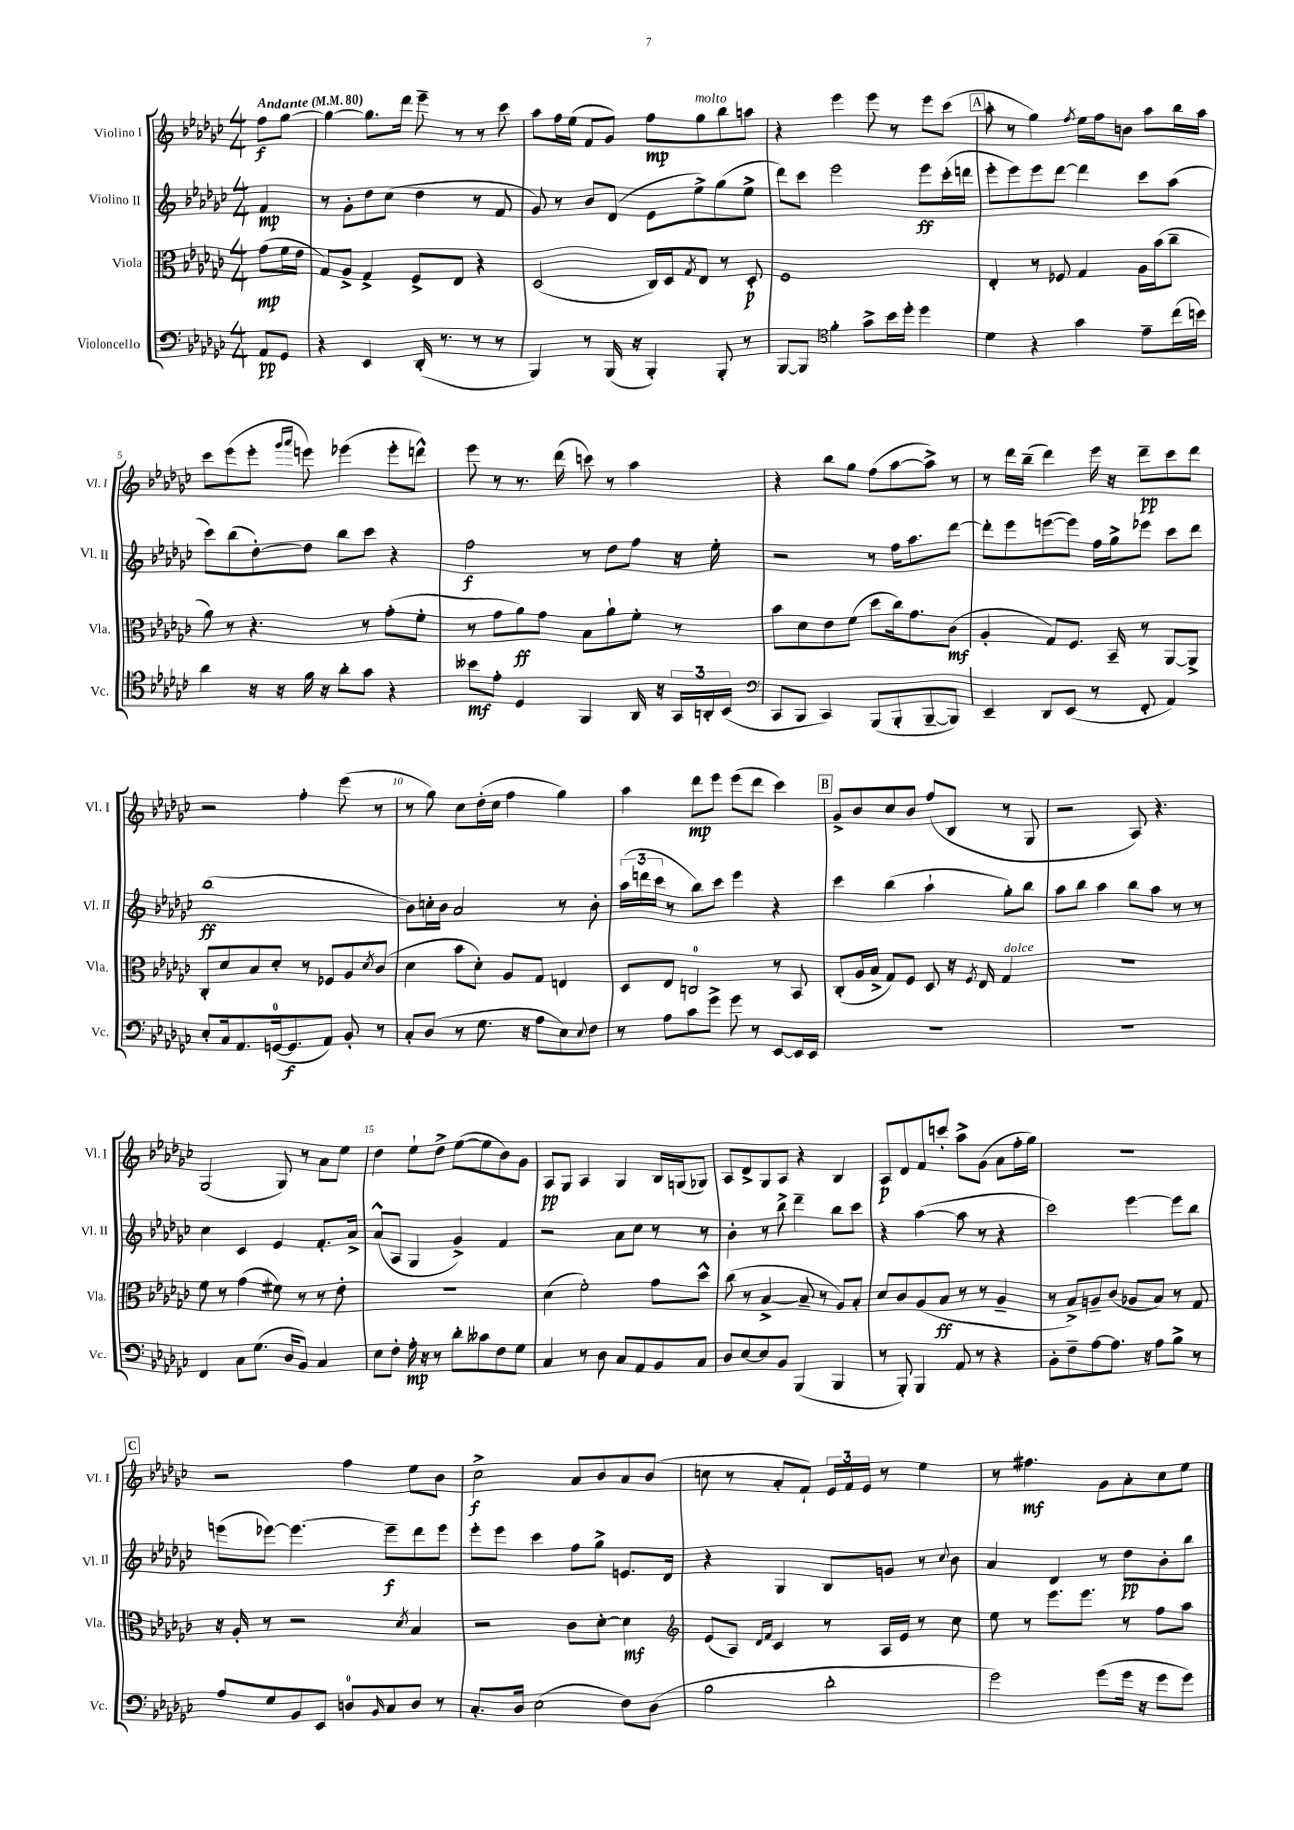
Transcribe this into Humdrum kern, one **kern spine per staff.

**kern	**kern	**kern	**kern
*staff4	*staff3	*staff2	*staff1
*clefF4	*clefC3	*clefG2	*clefG2
*k[b-e-a-d-g-c-]	*k[b-e-a-d-g-c-]	*k[b-e-a-d-g-c-]	*k[b-e-a-d-g-c-]
*M4/4	*M4/4	*M4/4	*M4/4
*MM80	*MM80	*MM80	*MM80
8AA-	(8g-	4f	8ff
8GG-	16f	.	[8gg-
.	16e-	.	.
=	=	=	=
4r	8G-)	8r	4gg-_
.	8A-^	8g-'	.
4EE-	4G-^	8dd-	8.gg-]
.	.	(8cc-	.
.	.	.	16ddd-
(16DD-'	8F^	4dd-	8eee-~
8.r	.	.	.
.	8E-	.	8r
8r	4r	8r	8r
8r	.	8f	8ccc-
=	=	=	=
4BBB-)	(2D-	8g-)	8aa-
.	.	8r	16ff
.	.	.	(16ee-
8r	.	8b-	8f
(16BBB-	.	(8d-	8g-)
16r	.	.	.
4BBB-')	16C-)	8e-	8ff
.	16D-	.	.
.	8qG-	.	.
.	8E-	8ee-^)	8gg-
8BBB-'	8r	(8gg-	8bb-
8r	8D-'	8ee-^	8aa
=	=	=	=
[8BBB-	1F	8ddd-)	4r
8BBB-]	.	8ccc-	.
*clefC4	*	*	*
4f'	.	2eee-	4eee-
8g-^	.	.	8eee-
16b-	.	.	8r
16dd-'	.	.	.
4dd-	.	8eee-	8eee-
.	.	(16ccc-'	(8ccc-
.	.	16ddd	.
=	=	=	=
4d-	4E-'	8eee-'	8aa-'
.	.	8eee-)	8r
4r	8r	8eee-	4gg-)
.	8F-	[8ddd-	.
.	.	.	8qff
4g-	4G-	4ddd-]	16ee-
.	.	.	16ff
.	.	.	8b
8e-~	16A-	8ccc-	8aa-
.	(16b-	.	.
(16cc-	8cc-~	(8aa-	16bb-
16b)	.	.	16aa-
=	=	=	=
4a-	8a-)	8ccc-)	8ccc-
.	8r	(8bb-	(8eee-
16r	4.r	[8dd-')	8eee-'
16r	.	.	.
.	.	.	16qqggg-
.	.	.	16qqaaa-
16f	.	8dd-]	8eee)
16r	.	.	.
8a-'	.	8bb-	(4eee-
8g-	8r	8ccc-	.
4r	(8g-'	4r	8eee-'
.	8f'	.	8ddd^^)
=	=	=	=
8b--	8r	2ff	8eee-
8e-'	8g-	.	8r
4D-	8a-)	.	8.r
.	8g-	.	.
.	.	.	(16ddd-
4FF	8B-	8r	8ccc)
.	8a-`	8dd-	8r
16AA-	8f'	8ff	4aa-
16r	.	.	.
24GG-	8r	16r	.
24AA'	.	.	.
.	.	16ee-'	.
(24BB-	.	.	.
=	=	=	=
*clefF4	*	*	*
8CC-	8b-	2r	4r
8BBB-	8d-	.	.
4CC-)	8e-	.	8bb-
.	(8f	.	8gg-
(8BBB-	8dd-	8r	(8ff
8BBB-'	16cc-)	16ff	[8aa-
.	8.g-	8.aa-	.
[8BBB-~	.	.	8aa-^])
8BBB-])	(8c-	[8ddd-	8r
=	=	=	=
4EE-~	4A-'	8ddd-']	8r
.	.	8eee-	16ddd-
.	.	.	(16bb-~
8DD-	8G-)	([8eee	4ddd-)
(8EE-	8.F	8eee])	.
8r	.	16ff	16eee-
.	16BB-~	16gg-^	16r
8FF'	8r	8eee-	8ddd-~
4AA-)	[8AA-	8ccc-	8ccc-
.	8AA-^]	8ddd-	8ddd-
=	=	=	=
8E-'	8C-'	(1bb-	2r
16C-	8d-	.	.
8.AA-	.	.	.
.	8B-	.	.
([16GG	8d-'	.	.
8.GG]	.	.	.
.	8r	.	4ff'
8AA-)	8F-	.	.
8BB-'	8A-	.	(8eee-
.	8qd-	.	.
8r	(8c-	.	8r
=	=	=	=
8C-'	4d-	8b-)	8r
(8D-	.	16cc'	8gg-)
.	.	16b-	.
8r	8b-	2a-	8cc-
8.G-	8d-')	.	(16dd-'
.	.	.	16cc-
.	8A-	.	4ff
16r	.	.	.
8A-	8G-	.	.
8E-)	4E	8r	4gg-)
8qqE-	.	.	.
8F	.	8b-'	.
=	=	=	=
8r	8D-	(24aa-	4aa-
.	.	24ddd	.
.	.	24ccc-	.
8A-	8E-	8r	.
8c-	2C	8bb-)	8ddd-
8g-^	.	8ccc-	8eee-
8g-	.	4eee-	(8eee-
8r	.	.	8ddd-
[8EE-	8r	4r	4ccc-)
16EE-]	8BB-	.	.
16EE-	.	.	.
=	=	=	=
1r	(8C-'	4ccc-	8g-^
.	16A-	.	8b-
.	16B-^	.	.
.	8G-)	(4bb-	8cc-
.	8F	.	8b-
.	8D-	4aa-`	(8ff
.	16r	.	8B-
.	8qF	.	.
.	16E-	.	.
.	4G-	8gg-')	8r
.	.	8bb-	8G-
=	=	=	=
1r	1r	8aa-	2r
.	.	8bb-	.
.	.	4aa-	.
.	.	8bb-	8A-)
.	.	8aa-	4.r
.	.	8r	.
.	.	8r	.
=	=	=	=
4FF	8f	4cc-	(2G-
.	8r	.	.
8C-	(4g-	4c-	.
(8.G-	.	.	.
.	8f#)	4e-	8G-)
16D-	.	.	.
8BB-)	8r	.	8r
4C-	8r	8.f'	8a-
.	8e-'	.	8ee-
.	.	16a-^	.
=	=	=	=
8E-	1r	(8a-^^	4dd-
8F'	.	8A-	.
16A-'	.	4G-	8ee-`
16r	.	.	.
8r	.	.	8dd-^
8d-'	.	4g-^)	([8ee-
8c--	.	.	8ee-]
8F	.	4f	8b-)
8G-	.	.	8g-
=	=	=	=
4C-	(4d-	2r	8A-
.	.	.	8G-
8r	2f')	.	4A-
8D-	.	.	.
8C-	.	8a-	4G-
8AA-	.	8cc-	.
8BB-	8g-	8r	16B-
.	.	.	(16G
8C-	8dd-^^	8r	8G-)
=	=	=	=
8D-	(8cc-	4b-'	8A-
[8E-	8r	.	8d-^
8E-]	[4B-^	8r	8G-
8BB-	.	8bb-^	8A-
(4BBB-	8B-~]	4ddd-~	4r
.	8r	.	.
4BBB-	8A-)	8bb-	4B-
.	8B-'	8ccc-	.
=	=	=	=
8r	8d-	4r	8A-
8BBB-')	8c-	.	8d-
4BBB-	(8A-	([4aa-	8f
.	8B-	.	8ccc'
8AA-	8r	8aa-]	8aa-^
8r	8r	8r	(8g-
4r	4A-~	4r	8a-
.	.	.	16ff'
.	.	.	16gg-)
=	=	=	=
8BB-'	8r	2ccc-)	1r
8F~	8B-^)	.	.
[8A-	8A~	.	.
8.A-]	(8c-	.	.
.	8A-	[4eee-	.
16r	.	.	.
8A-	8B-)	.	.
8B-^	8r	8eee-]	.
8r	8G-	8bb-	.
=	=	=	=
8A-	16r	(8eee	2r
.	16A-'	.	.
8G-	8r	[8eee-)	.
8BB-	2r	4.eee-_	.
8EE-	.	.	.
8D	.	.	4ff
16qqBB-	.	.	.
8C-	.	8eee-~]	.
.	8qd-	.	.
8D	4B-	8ddd-	8ee-
8r	.	8eee-	8b-
=	=	=	=
8.C-'	2r	8eee-'	2cc-^
.	.	8eee-	.
16D-	.	.	.
(2E-	.	4ccc-	.
.	8c-	8ff	8a-
.	[8d-'	8gg-^	8b-
8F)	4d-]	8.e	8a-
(8D-	.	.	(8b-
.	.	16d-	.
=	=	=	=
*	*clefG2	*	*
2B-	(8e-	4r	8cc
.	8A-)	.	8r
.	16qqd-	.	.
.	16qqf	.	.
.	4c-	4G-	8a-'
.	.	.	8f`)
2d-'	8r	8B-	24e-
.	.	.	24f
.	.	.	24e-
.	16A-	8g	8r
.	16e-	.	.
.	8r	8r	4ee-
.	.	8qqcc-	.
.	8cc-	8b-	.
=	=	=	=
2g-)	8ee-	4a-	8r
.	8r	.	4.ff#
.	8.eee-	4d-	.
.	8.eee-	.	.
(8g-	.	8r	8g-
16g-	8r	8dd-	8a-'
16r	.	.	.
8g-	8ff	8b-'	8cc-
8g-)	8aa-	8bb-	8ee-
==	==	==	==
*-	*-	*-	*-
